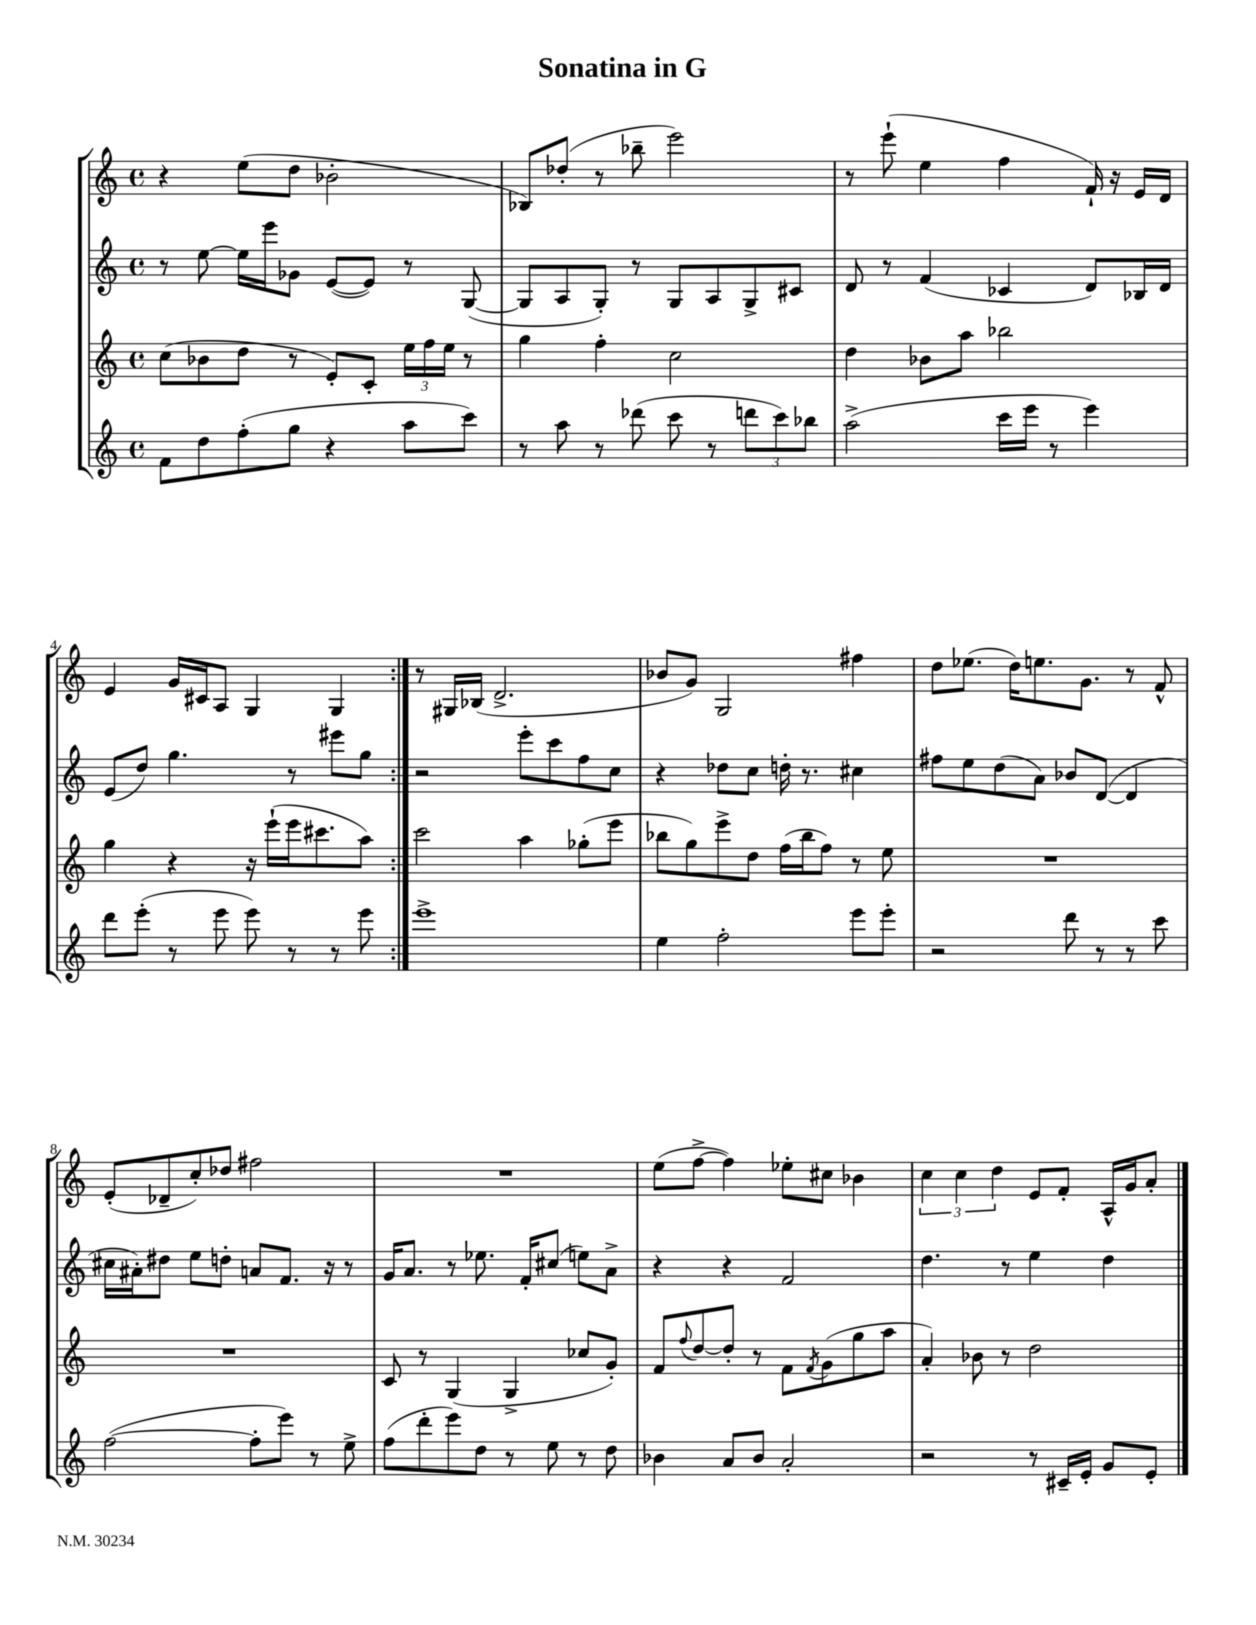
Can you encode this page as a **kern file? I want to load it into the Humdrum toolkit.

**kern	**kern	**kern	**kern
*part4	*part3	*part2	*part1
*staff4	*staff3	*staff2	*staff1
*clefG2	*clefG2	*clefG2	*clefG2
*k[]	*k[]	*k[]	*k[]
*M4/4	*M4/4	*M4/4	*M4/4
*met(c)	*met(c)	*met(c)	*met(c)
=1	=1	=1	=1
8f\L	(8cc\L	8r	4r
8dd\	8b-X\	[8ee\	.
(8ff'\	8dd\J	16ee\LL]	(8ee\L
.	.	16eee\J	.
8gg\J	8r	8g-X\J	8dd\J
4r	8e'/L)	([8e/L	2b-X'\
.	8c'/J	8e/J])	.
8aa\L	24ee\LL	8r	.
.	24ff\	.	.
.	24ee\JJ	.	.
8ccc\J)	8r	([8G/	.
=2	=2	=2	=2
8r	4gg\	8G/L]	8B-X/L)
8aa\	.	8A/	(8dd-X'/J
8r	4ff'\	8G'/J)	8r
(8ddd-X\	.	8r	8bb-X~\
8ccc\	2cc\	8G/L	2eee\)
8r	.	8A/	.
12dddn\L	.	8G^/	.
12ccc\)	.	.	.
.	.	8c#X/J	.
12bb-X\J	.	.	.
=3	=3	=3	=3
(2aa^\	4dd\	8d/	8r
.	.	8r	(8eee`\
.	8b-X\L	(4f/	4ee\
.	8aa\J	.	.
16ccc\LL	2bb-X\	4c-X/	4ff\
16eee\JJ	.	.	.
8r	.	.	.
4eee\)	.	8d/L)	16f`/)
.	.	.	16r
.	.	16B-X/L	16e/LL
.	.	16d/JJ	16d/JJ
!!LO:LB:g=z
=4	=4	=4	=4
8ddd\L	4gg\	(8e/L	4e/
(8eee'\J	.	8dd/J)	.
8r	4r	4.gg\	16g/LL
.	.	.	16c#X/J
8eee\	.	.	8A/J
8eee\)	16r	.	4G/
.	(16eee`\LL	.	.
8r	16eee\J	8r	.
.	8.ccc#X\	.	.
8r	.	8eee#X\L	4G/
8eee\	8aa\J)	8gg\J	.
=5:|!	=5:|!	=5:|!	=5:|!
1eee^	2ccc\	2r	8r
.	.	.	16G#X/LL
.	.	.	(16B-X/JJ
.	.	.	2.d^/
.	4aa\	8eee'\L	.
.	.	8ccc\	.
.	(8gg-X'\L	8ff\	.
.	8eee\J	8cc\J	.
=6	=6	=6	=6
4ee\	8bb-X\L	4r	8b-X/L
.	8gg\)	.	8g/J)
2ff'\	8eee^\	8dd-X\L	2G/
.	8dd\J	8cc\J	.
.	(16ff\LL	16ddn'\	.
.	16bb-\J	8.r	.
.	8ff\J)	.	.
8eee\L	8r	4cc#X\	4ff#X\
8eee'\J	8ee\	.	.
=7	=7	=7	=7
2r	1r	8ff#X\L	8dd\L
.	.	8ee\	(8.ee-X\J
.	.	(8dd\	.
.	.	.	16dd\KL)
.	.	8a\J)	8.een\
8ddd\	.	8b-X/L	.
.	.	.	8.g\J
8r	.	([8d/J	.
8r	.	4d/]	8r
8ccc\	.	.	8f^^/
!!LO:LB:g=z
=8	=8	=8	=8
([2ff\	1r	16cc#X\LL	(8e'/L
.	.	16a#X'\J)	.
.	.	8dd#X\J	8d-X~/
.	.	8ee\L	8cc'/)
.	.	8ddn'\J	8dd-X/J
8ff'\L]	.	8an/L	2ff#X\
8eee\J)	.	8.f/J	.
8r	.	.	.
.	.	16r	.
8ee^\	.	8r	.
=9	=9	=9	=9
(8ff\L	8c/	16g/KL	1r
.	.	8.a/J	.
8ddd'\	8r	.	.
8eee\)	(4G/	8r	.
8dd\J	.	8.ee-X\	.
8r	4G^/	.	.
.	.	16f'/KL	.
8ee\	.	(8cc#X/J	.
8r	8cc-X/L	8een\L)	.
8dd\	8g'/J)	8a^\J	.
=10	=10	=10	=10
4b-X\	8f/L	4r	(8ee\L
.	8qqff/	.	.
.	[8dd/	.	[8ff^\J
8a/L	8dd'/J]	4r	4ff\])
8b-/J	8r	.	.
2a'/	8f\L	2f/	8ee-X'\L
.	8qf/	.	.
.	(8g\	.	8cc#X\J
.	8gg\	.	4b-X\
.	8aa\J	.	.
=11	=11	=11	=11
2r	4a'/)	4.dd\	6cc\
.	.	.	6cc\
.	8b-X\	.	.
.	.	.	6dd\
.	8r	8r	.
8r	2dd\	4ee\	8e/L
16c#X~/LL	.	.	8f'/J
16e'/JJ	.	.	.
8g/L	.	4dd\	16A^^/LL
.	.	.	16g/J
8e'/J	.	.	8a'/J
==	==	==	==
*-	*-	*-	*-
